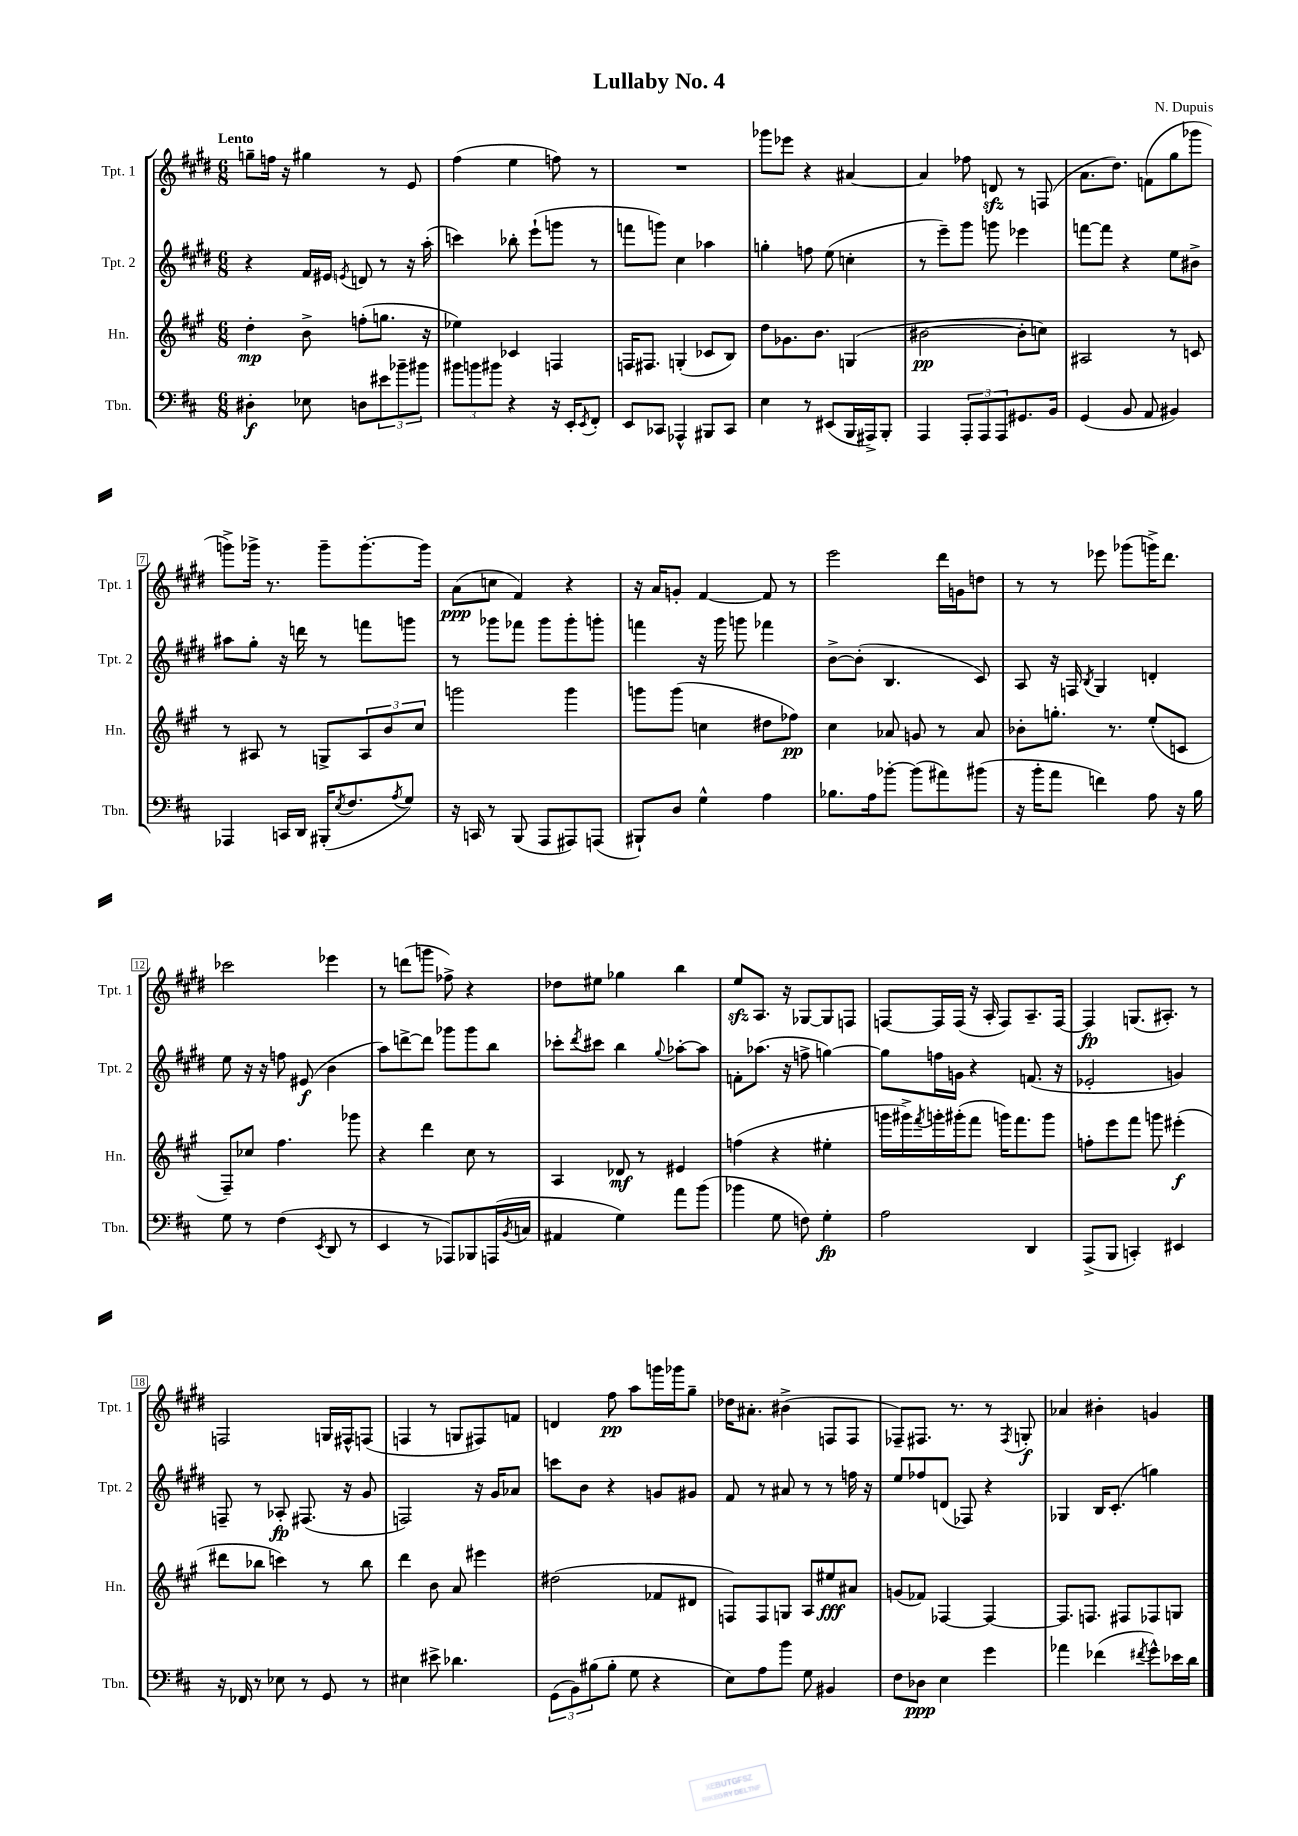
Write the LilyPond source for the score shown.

\header { title = "Lullaby No. 4" composer = "N. Dupuis" }
<<
\new StaffGroup <<
\new Staff = "s0" \with { instrumentName = "Tpt. 1" shortInstrumentName = "Tpt. 1" } {
    \clef treble \key e \major \numericTimeSignature \time 6/8 \tempo "Lento"
    g''8-- f''16 r16 gis''4 r8 e'8 |
    fis''4( e''4 f''8) r8 |
    R2. |
    ges'''8 ees'''8 r4 ais'4~ |
    ais'4 fes''8 d'8\sfz r8 f8( |
    a'8. dis''8.) f'8( gis''8 ges'''8 |
    g'''8->) ges'''16-> r8. ges'''8-- ges'''8.~-. ges'''16 |
    a'8\ppp( c''8 fis'4) r4 |
    r16 a'16 g'8-. fis'4~ fis'8 r8 |
    e'''2 dis'''16 g'16 d''8 |
    r8 r8 ees'''8 ges'''8( g'''16->) dis'''8. |
    ces'''2 ees'''4 |
    r8 d'''8( g'''8 fes''8->) r4 |
    des''8 eis''8 ges''4 b''4 |
    e''8\sfz a8. r16 ges8~ ges8 f8 |
    f8~ f16 f16( r16 a16-. f8) a8.-- f16~ |
    f4\fp g8.( ais8.-.) r8 |
    f2 g16 fis16-^ f8( |
    f4 r8 g8 fis8) f'8 |
    d'4 fis''8\pp a''8 g'''16 ges'''16 gis''8-- |
    des''16 ais'8.-. bis'4->( f8 f8 |
    fes8--) fis8. r8. r8 \acciaccatura { fis8 } g8-.\f |
    aes'4 bis'4-. g'4 \bar "|." |
}
\new Staff = "s1" \with { instrumentName = "Tpt. 2" shortInstrumentName = "Tpt. 2" } {
    \clef treble \key e \major \numericTimeSignature \time 6/8
    r4 fis'16 eis'16 \acciaccatura { e'8 } d'8 r8 r16 a''16-.( |
    c'''4) bes''8-. e'''8-!( g'''8 r8 |
    f'''8 g'''8) cis''4 aes''4 |
    g''4-. f''8 e''8( c''4-. |
    r8 e'''8--) gis'''8 g'''8 ees'''4 |
    f'''8~ f'''8 r4 e''8 bis'8-> |
    ais''8 gis''8-. r16 d'''16 r8 f'''8 g'''8 |
    r8 ges'''8 fes'''8 ges'''8 ges'''8-. g'''8-. |
    f'''4 r16 gis'''16 g'''8 fes'''4 |
    b'8~-> b'8-.( b4. cis'8) |
    a8 r16 f16 \acciaccatura { b8 } gis4 d'4-. |
    e''8 r16 r16 f''8 eis'8\f( b'4 |
    a''8) d'''8~-> d'''8 ges'''8 ges'''8 b''8 |
    ces'''8-. \acciaccatura { dis'''8 } cis'''8 b''4 \appoggiatura { gis''8 } aes''8~-. aes''8 |
    f'8-. aes''8.( r16 f''8-> g''4~) |
    g''8 f''16 g'16 r4 f'8.( r16 |
    ees'2-. g'4) |
    f8-- r8 aes8-.\fp fis8.( r16 gis'8 |
    f2) r16 gis'16 aes'8 |
    c'''8 b'8 r4 g'8 gis'8 |
    fis'8 r8 ais'8 r8 r8 f''16 r16 |
    e''8 fes''8 d'8( fes8) r4 |
    ges4 b16 cis'8.-.( g''4) \bar "|." |
}
\new Staff = "s2" \with { instrumentName = "Hn." shortInstrumentName = "Hn." } {
    \clef treble \key a \major \numericTimeSignature \time 6/8
    d''4-.\mp b'8-> f''8-.( g''8. r16 |
    ees''4) ces'4 f4 |
    f16 fis8. g4-.( ces'8 b8) |
    d''8 ges'8. b'8. g4( |
    bis'2~\pp bis'8-. c''8) |
    ais2 r8 c'8 |
    r8 ais8 r8 g8-> \tuplet 3/2 { ais8 b'8 cis''8 } |
    g'''2 g'''4 |
    g'''8 g'''8( c''4 dis''8 fes''8\pp) |
    cis''4 aes'8 g'8 r8 aes'8 |
    bes'8-. g''8.-. r8. e''8-.( c'8 |
    fis8--) ces''8 fis''4. ges'''8 |
    r4 d'''4 cis''8 r8 |
    a4 des'8\mf r8 eis'4 |
    f''4( r4 eis''4-. |
    g'''16 gis'''16->) \acciaccatura { fis'''8 } g'''16-. gis'''16-.( fis'''8 g'''16) fis'''8. g'''8 |
    f''8-. e'''8 fis'''8 g'''8 eis'''4-.\f( |
    dis'''8 bes''8 c'''4) r8 bes''8 |
    d'''4 b'8 a'8 eis'''4 |
    dis''2( fes'8 dis'8 |
    f8) f8 g8 a8 eis''8\fff ais'8 |
    g'8( fes'8) fes4~ fes4~ |
    fes8. f8. fis8 fes8 g8 \bar "|." |
}
\new Staff = "s3" \with { instrumentName = "Tbn." shortInstrumentName = "Tbn." } {
    \clef bass \key d \major \numericTimeSignature \time 6/8
    dis4-.\f ees8 d8 \tuplet 3/2 { eis'8 bes'8-- bis'8 } |
    \tuplet 3/2 { bis'8 b'8 bis'8 } r4 r16 e,16-. \acciaccatura { e,8 } fis,8-. |
    e,8 ces,8 aes,,4-^ bis,,8 ces,8 |
    e4 r8 eis,8( b,,16 ais,,16->) b,,8-. |
    a,,4 \tuplet 3/2 { a,,8-. a,,8 a,,8 } gis,8. b,16 |
    g,4( b,8 a,8 bis,4) |
    aes,,4 c,16 d,16 bis,,16-.( \acciaccatura { e8 } fis8. \acciaccatura { a8 } g8) |
    r16 c,16 r8 b,,8( a,,8 ais,,8) a,,8( |
    bis,,8-!) d8 g4-^ a4 |
    bes8. a16 bes'8~-. bes'8( ais'8) bis'8( |
    r16 b'16-. a'8 f'4) a8 r16 b16 |
    g8 r8 fis4( \acciaccatura { e,8 } d,8 r8 |
    e,4 r8 aes,,8) bes,,8 a,,16( \acciaccatura { b,8 } c16 |
    ais,4 g4) a'8 b'8( |
    bes'4 g8 f8) g4-.\fp |
    a2 d,4 |
    a,,8->( b,,8 c,4-.) eis,4 |
    r16 fes,16 r8 ees8 r8 g,8 r8 |
    eis4 eis'8-> des'4. |
    \tuplet 3/2 { g,8( b,8) bis8( } bis8-. g8 r4 |
    e8) a8 b'8 g8 bis,4 |
    fis8 des8\ppp e4 g'4 |
    aes'4 fes'4( \acciaccatura { fis'8 } g'8-^) ees'16 d'16 \bar "|." |
}
>>
>>
\layout { \context { \Score \override BarNumber.stencil = #(make-stencil-boxer 0.1 0.3 ly:text-interface::print) } }
